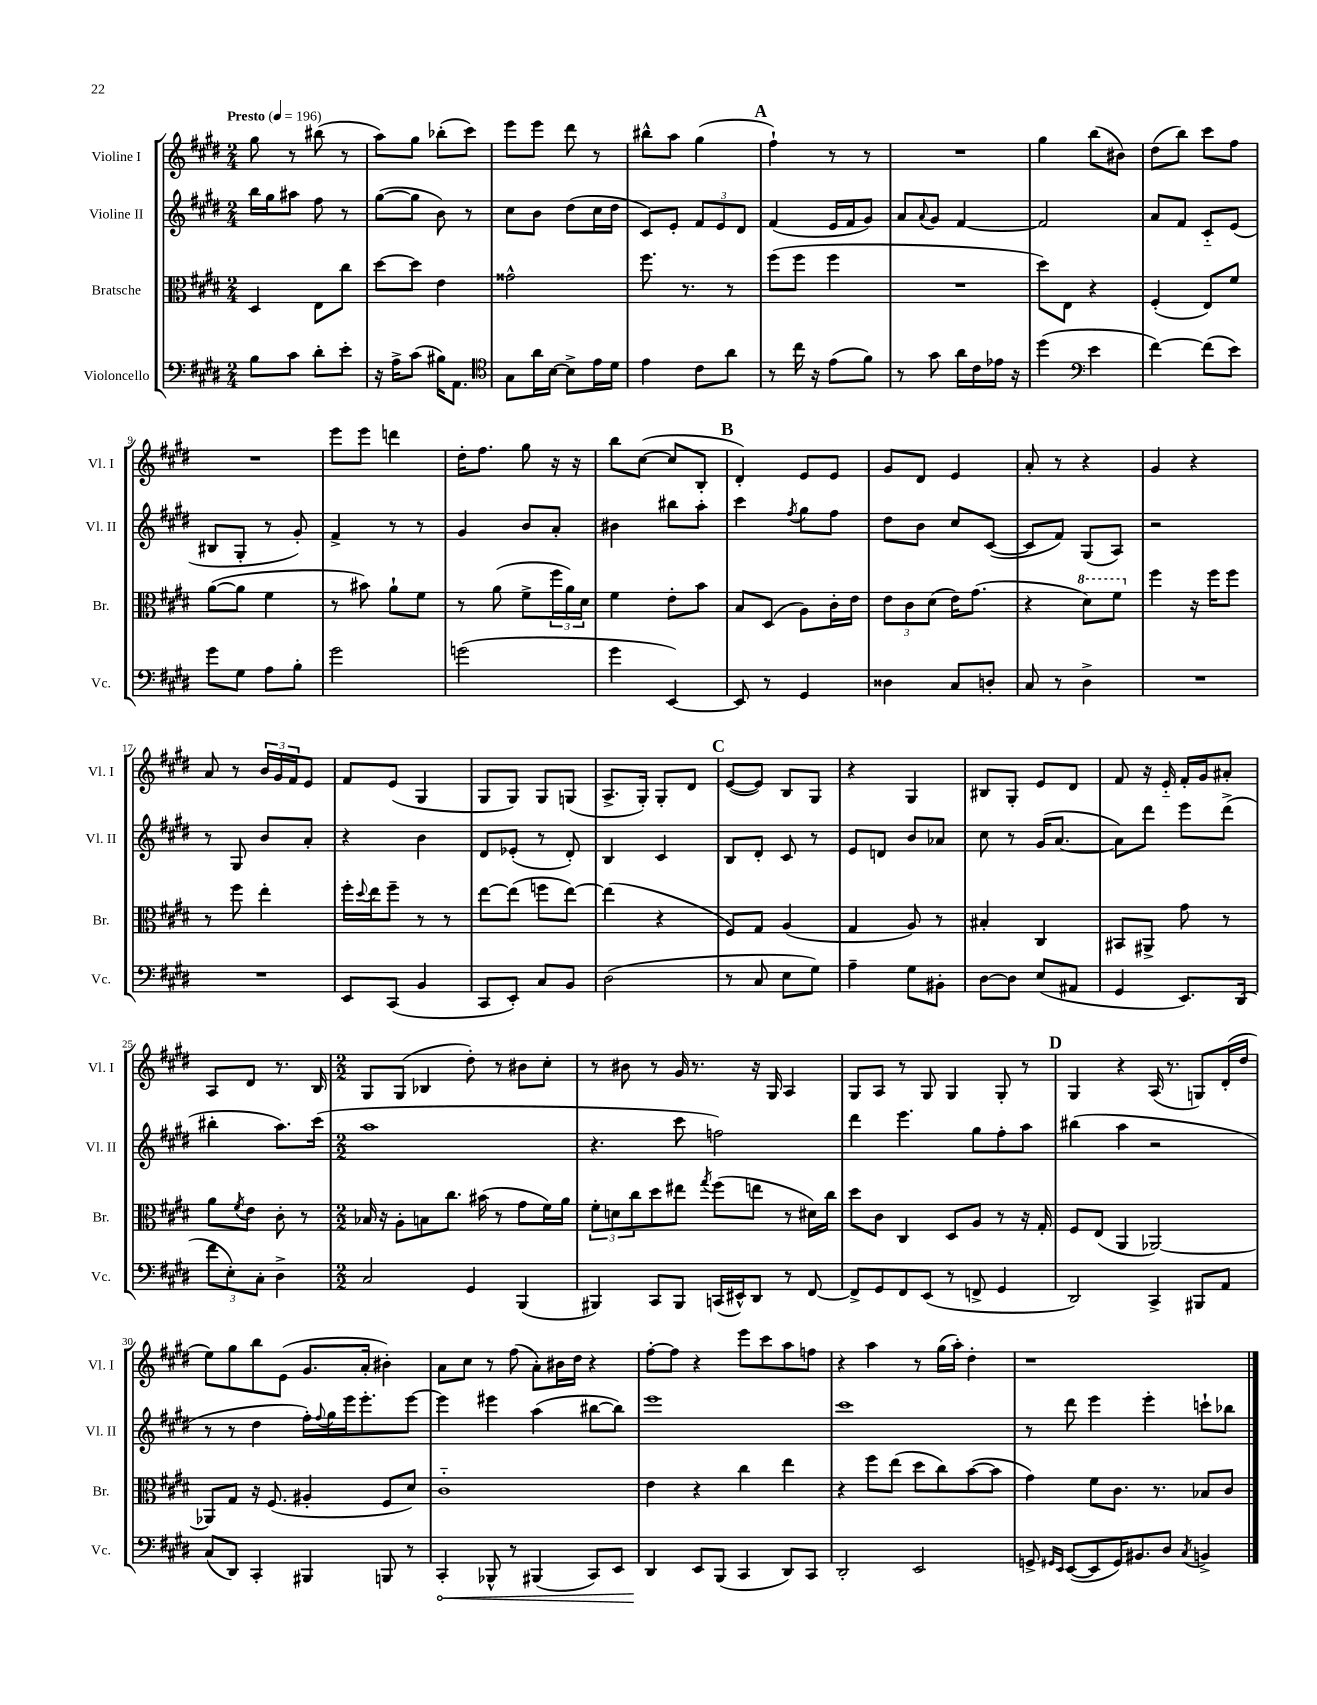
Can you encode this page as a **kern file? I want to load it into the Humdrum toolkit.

**kern	**kern	**kern	**kern
*staff4	*staff3	*staff2	*staff1
*clefF4	*clefC3	*clefG2	*clefG2
*k[f#c#g#d#]	*k[f#c#g#d#]	*k[f#c#g#d#]	*k[f#c#g#d#]
*M2/4	*M2/4	*M2/4	*M2/4
*MM196	*MM196	*MM196	*MM196
8B\L	4D#/	16bb\LL	8gg#\
.	.	16gg#\J	.
8c#\J	.	8aa#\J	8r
8d#'\L	8E\L	8ff#\	(8bb#\
8e'\J	8cc#\J	8r	8r
=	=	=	=
16r	[8dd#\L	([8gg#\L	8aa\L)
16A^\LK	.	.	.
(8c#\J	8dd#\]J	8gg#\]J	8gg#\J
16B#\LK)	4e\	8b\)	(8bb-'\L
8.AA\J	.	.	.
.	.	8r	8ccc#\J)
=	=	=	=
*clefC4	*	*	*
8G#\L	2g##^^\	8cc#\L	8eee\L
16a\L	.	8b\J	8eee\J
[16B\JJ	.	.	.
8B^\]L	.	(8dd#\L	8ddd#\
16e\L	.	16cc#\L	8r
16d#\JJ	.	16dd#\JJ	.
=	=	=	=
4e\	8.ff#\	8c#/L)	8bb#^^\L
.	.	8e'/J	8aa\J
.	8.r	.	.
8c#\L	.	12f#/L	(4gg#\
.	.	12e/	.
8a\J	8r	.	.
.	.	12d#/J	.
=	=	=	=
8r	(8ff#\L	(4f#/	4ff#`\)
16cc#\	8ff#\J	.	.
16r	.	.	.
(8e\L	4ff#\	16e/LL	8r
.	.	16f#/J	.
8f#\J)	.	8g#/J)	8r
=	=	=	=
8r	2r	8a/L	2r
.	.	8qqa/	.
8g#\	.	8g#/J	.
16a\LL	.	[4f#/	.
16c#\	.	.	.
16e-\JJ	.	.	.
16r	.	.	.
=	=	=	=
(4dd#\	8dd#\L)	2f#/]	4gg#\
.	8E\J	.	.
*clefF4	*	*	*
4e\	4r	.	(8bb\L
.	.	.	8b#\J)
=	=	=	=
[4f#\)	(4F#'/	8a/L	(8dd#\L
.	.	8f#/J	8bb\J)
(8f#\]L	8E/L)	8c#'~/L	8ccc#\L
8e\J)	8f#/J	(8e/J	8ff#\J
=	=	=	=
8g#\L	([8a\L	8B#/L	2r
8G#\J	8a\]J	8G#'/J	.
8A\L	4f#\	8r	.
8B'\J	.	8g#'/)	.
=	=	=	=
2g#\	8r	4f#^/	8eee\L
.	8b#\)	.	8eee\J
.	8a`\L	8r	4ddd\
.	8f#\J	8r	.
=	=	=	=
(2g\	8r	4g#/	16dd#'\LK
.	.	.	8.ff#\J
.	(8a\	.	.
.	8f#^\L	8b/L	8gg#\
.	24ff#\L	8a'/J	16r
.	24a\)	.	.
.	.	.	16r
.	24d#\JJ	.	.
=	=	=	=
4g#\	4f#\	4b#\	8bb\L
.	.	.	([8cc#\J
[4EE/)	8e'\L	8bb#\L	8cc#/]L
.	8b\J	8aa'\J	8B'/J
=	=	=	=
8EE/]	8B/L	4ccc#\	4d#'/)
8r	(8D#/J	.	.
.	.	8qff#/	.
4GG#/	8A\L)	8gg#\L	8e/L
.	16c#'\L	8ff#\J	8e/J
.	16e\JJ	.	.
=	=	=	=
4D##\	12e\L	8dd#\L	8g#/L
.	12c#\	.	.
.	.	8b\J	8d#/J
.	(12d#\J	.	.
8C#/L	16e\LK)	8cc#/L	4e/
.	(8.g#\J	.	.
8D'/J	.	([8c#/J	.
=	=	=	=
8C#/	4r	8c#/]L	8a'/
8r	.	8f#/J)	8r
4D#^\	8dd#\L)	(8G#/L	4r
.	8ff#\J	8A/J)	.
=	=	=	=
2r	4ff#\	2r	4g#/
.	16r	.	4r
.	16ff#\LK	.	.
.	8ff#\J	.	.
=	=	=	=
2r	8r	8r	8a/
.	8ff#\	8G#/	8r
.	4ee'\	8b/L	24b/LL
.	.	.	24g#/
.	.	.	24f#/J
.	.	8a'/J	8e/J
=	=	=	=
8EE/L	16ff#'\LL	4r	8f#/L
.	8qqdd#/	.	.
.	16ee\J	.	.
(8CC#/J	8ff#~\J	.	(8e/J
4BB/	8r	4b\	4G#/
.	8r	.	.
=	=	=	=
8CC#/L	[8ee\L	8d#/L	8G#/L
8EE'/J)	(8ee\]J	(8e-'/J	8G#/J)
8C#/L	8ff\L	8r	8G#/L
8BB/J	[8ee\J)	8d#'/)	(8G/J
=	=	=	=
(2D#\	(4ee\]	4B/	8.A^/L
.	.	.	16G#'/Jk)
.	4r	4c#/	8G#'/L
.	.	.	8d#/J
=	=	=	=
8r	8F#/L)	8B/L	([8e/L
8C#/	8G#/J	8d#'/J	8e/]J)
8E\L	(4A/	8c#/	8B/L
8G#\J)	.	8r	8G#/J
=	=	=	=
4A~\	4G#/	8e/L	4r
.	.	8d/J	.
8G#\L	8A/)	8b/L	4G#/
8BB#'\J	8r	8a-/J	.
=	=	=	=
[8D#\L	4B#'/	8cc#\	8B#/L
8D#\]J	.	8r	8G#'/J
(8E/L	4C#/	(16g#/LK	8e/L
.	.	[8.a/J	.
8AA#/J	.	.	8d#/J
=	=	=	=
4GG#/	8BB#/L	8a\]L)	8f#/
.	8AA#^/J	8ddd#\J	16r
.	.	.	16e'~/
8.EE/L)	8g#\	8eee\L	16f#'/LL
.	.	.	16g#/J
.	8r	(8ddd#^\J	8a#'/J
(16DD#/Jk	.	.	.
=	=	=	=
12f#\L	8a\L	4bb#'\	8A/L
12E'\)	.	.	.
.	8qf#/	.	.
.	8e\J	.	8d#/J
12C#'\J	.	.	.
4D#^\	8c#'\	8.aa\L)	8.r
.	8r	.	.
.	.	(16ccc#\Jk	16B/
=	=	=	=
*M2/2	*M2/2	*M2/2	*M2/2
2C#/	16B-/	1aa	8G#/L
.	16r	.	.
.	8A'\L	.	(8G#/J
.	8B\	.	4B-/
.	8.cc#\J	.	.
4GG#/	.	.	8dd#'\)
.	(16b#\	.	.
.	8r	.	8r
(4BBB/	8g#\L	.	8b#\L
.	16f#\L)	.	8cc#'\J
.	16a\JJ	.	.
=	=	=	=
4BBB#/)	12f#'\L	4.r	8r
.	12d\	.	.
.	.	.	8b#\
.	12cc#\	.	.
8CC#/L	8dd#\	.	8r
8BBB#/J	8ee#\J	8ccc#\	16g#/
.	.	.	8.r
.	8qgg#/	.	.
(16CC/LL	(8ff#\L	2ff\)	.
16EE#^^/J)	.	.	.
8DD#/J	8ee\J	.	16r
.	.	.	16G#/
8r	8r	.	4A/
[8FF#/	16d#\LL)	.	.
.	16cc#\JJ	.	.
=	=	=	=
8FF#^/]L	8dd#\L	4ddd#\	8G#/L
8GG#/	8c#\J	.	8A/J
8FF#/	4C#/	4.eee\	8r
(8EE/J	.	.	8G#/
8r	8D#/L	.	4G#/
8FF^/	8A/J	8gg#\L	.
4GG#/	8r	8ff#'\	8G#'/
.	16r	8aa\J	8r
.	16G#'/	.	.
=	=	=	=
2DD#/)	8F#/L	(4bb#\	4G#/
.	(8E/J	.	.
.	4AA/	4aa\	4r
4CC#^/	[2AA-/)	2r	(16A/
.	.	.	8.r
8BBB#/L	.	.	8G/L)
8AA/J	.	.	(16d#'/L
.	.	.	16dd#/JJ
=	=	=	=
(8C#/L	8AA-/]L	8r	8ee\L)
8DD#/J)	8G#/J	8r	8gg#\
4CC#'/	16r	4dd#\	8bb\
.	(8.F#/	.	.
.	.	.	(8e\J
4BBB#/	4A#'/	16ff#'\LL)	8.g#/L
.	.	8qqff#/	.
.	.	16gg#\	.
.	.	16eee\J	.
.	.	8.eee'\	16a'/Jk
8BBB/	8F#/L	.	4b#'\)
8r	8d#/J)	[8eee\J	.
=	=	=	=
4CC#'/	1c#'~	4eee\]	8a\L
.	.	.	8cc#\J
8BBB-^^/	.	4eee#\	8r
8r	.	.	(8ff#\
(4BBB#/	.	(4aa\	8a'\L)
.	.	.	16b#\L
.	.	.	16dd#\JJ
8CC#/L)	.	[8bb#\L	4r
8EE/J	.	8bb#\]J)	.
=	=	=	=
4DD#/	4e\	1eee	[8ff#'\L
.	.	.	8ff#\]J
8EE/L	4r	.	4r
(8BBB/J	.	.	.
4CC#/	4cc#\	.	8eee\L
.	.	.	8ccc#\
8DD#/L)	4ee\	.	8aa\
8CC#/J	.	.	8ff\J
=	=	=	=
2DD#'/	4r	1ccc#	4r
.	8ff#\L	.	4aa\
.	(8ee\J	.	.
2EE/	8dd#\L	.	8r
.	8cc#\)	.	(16gg#\LL
.	.	.	16aa'\JJ)
.	([8b\	.	4dd#'\
.	8b\]J	.	.
=	=	=	=
8GG^/	4g#\)	8r	1r
16qqGG#/LL	.	.	.
16qqEE/JJ	.	.	.
([8EE/L	.	8ddd#\	.
8EE/]	8f#\L	4eee\	.
16GG#/K)	8.c#\J	.	.
8.BB#/	.	.	.
.	.	4eee'\	.
.	8.r	.	.
8D#/J	.	.	.
8qC#/	.	.	.
4BB^/	8B-/L	8ccc`\L	.
.	8c#/J	8bb-\J	.
==	==	==	==
*-	*-	*-	*-
